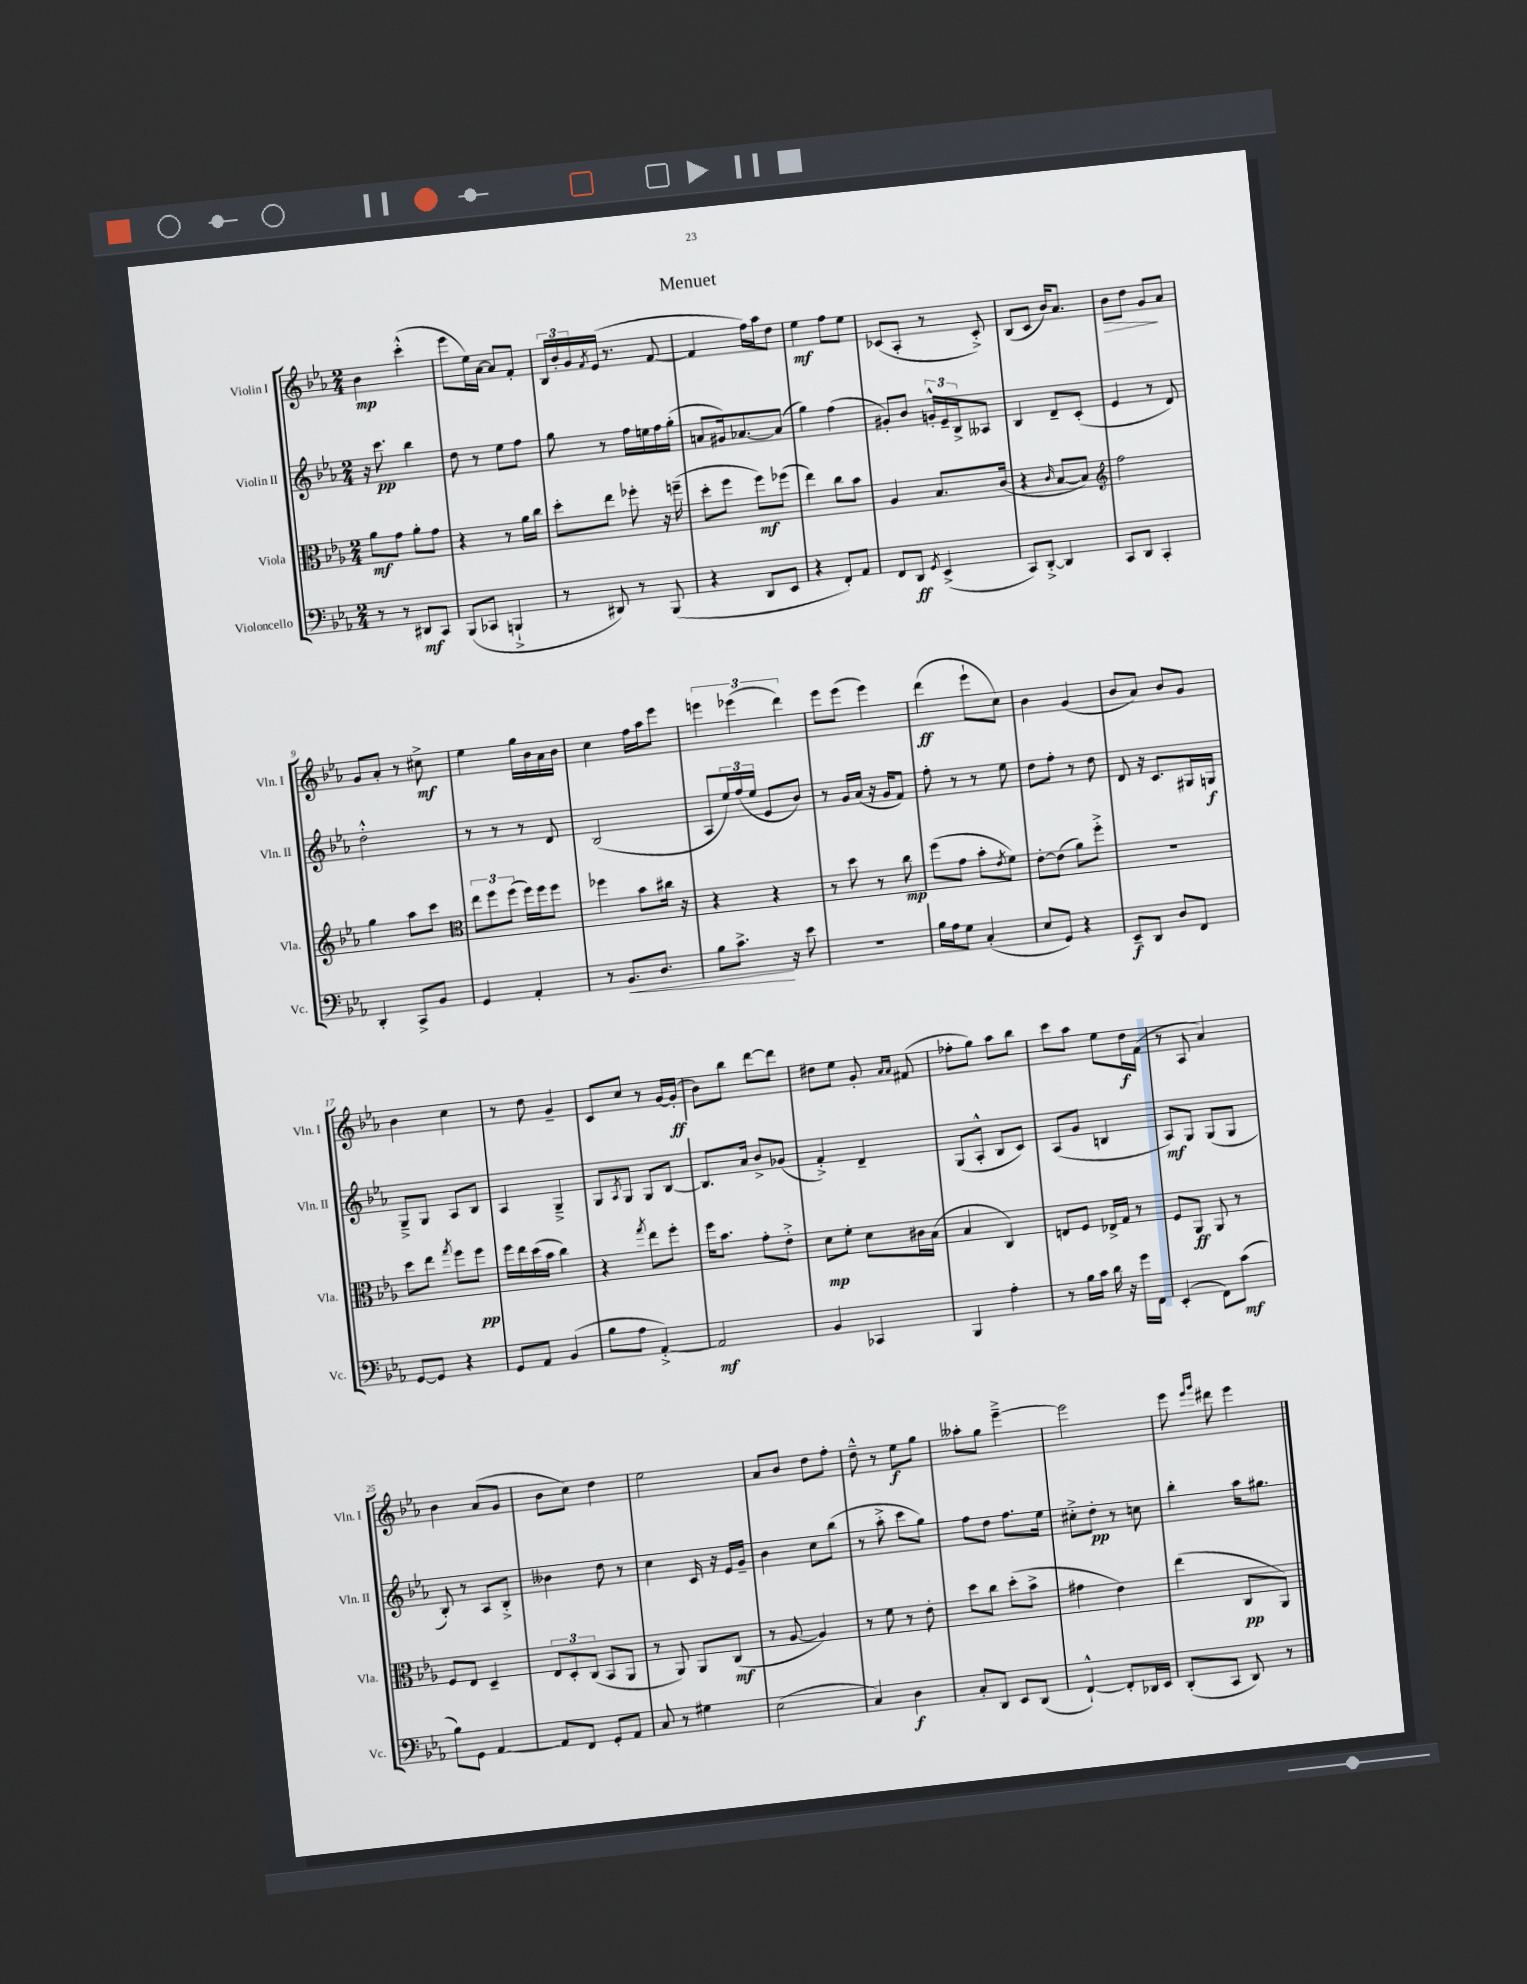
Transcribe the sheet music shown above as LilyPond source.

\header { title = "Menuet" }
<<
\new StaffGroup <<
\new Staff = "s0" \with { instrumentName = "Violin I" shortInstrumentName = "Vln. I" } {
    \clef treble \key ees \major \numericTimeSignature \time 2/4
    bes'4\mp c'''4-.-^( |
    ees'''8 ees''16) aes'16~ aes'8 f'8-. |
    \tuplet 3/2 { bes16 bes'16-. g'16 } \acciaccatura { f'8 } ees'16( r8. f'8~ |
    f'4 f''16) aes''16 d''8 |
    ees''4\mf f''8 ees''8 |
    ces'8( aes8-. r8 ces'8-.->) |
    bes8( c'8 bes'16) aes'8. |
    bes'8\> d''8 g'8\! aes'8 |
    g'8 aes'8-. r8 cis''8->\mf |
    ees''4 g''16 bes'16 aes'16 bes'16 |
    c''4 f''16 aes''16 ees'''8 |
    \tuplet 3/2 { e'''4 ees'''4( d'''4) } |
    ees'''8 ees'''8( ees'''4) |
    d'''4\ff( ees'''8-! c''8) |
    bes'4 g'4( |
    bes'8 aes'8) bes'8 g'8 |
    bes'4 c''4 |
    r8 d''8 g'4-- |
    c'8 c''8 r8 g'16~ g'16-.\ff( |
    bes'8) bes''8 d'''8~ d'''8 |
    dis''8 ees''8 g'8-. \grace { aes'16 aes'16 } fis'8( |
    fes''8-. g''8) aes''8 bes''8 |
    c'''8 aes''8 ees''8 d''16\f f'16( |
    r8 aes8 aes'4) |
    bes'4 aes'8( g'8 |
    bes'8 c''8) d''4 |
    ees''2 |
    aes'8 bes'8 d''8 f''8-. |
    d''8---^ r8 ees''8\f g''8 |
    aeses''8-. g''8 ees'''4~---> |
    ees'''2 |
    ees'''8 \grace { ees'''16 g'''16 } dis'''8 ees'''4 \bar "|." |
}
\new Staff = "s1" \with { instrumentName = "Violin II" shortInstrumentName = "Vln. II" } {
    \clef treble \key ees \major \numericTimeSignature \time 2/4
    r16 c'''8.\pp bes''4 |
    d''8 r8 ees''8 f''8 |
    g''8 r8 f''16 e''16 f''16 g''16-.( |
    a'8 gis'16) aes'8.~ aes'8( |
    g''4) f''4( |
    gis'8-.) bes'8 \tuplet 3/2 { g'16-.-^ ees'16-- bes16-> } aeses8 |
    bes4 d'8-- c'8-.( |
    ees'4 r8 d'8) |
    d''2-.-^ |
    r8 r8 r8 d'8 |
    bes2( |
    aes8 \tuplet 3/2 { ees''16) f''16( ees''16 } ees'8 bes'8) |
    r8 g'16 aes'16( r16 g'16 f'8) |
    f''8-. r8 r8 ees''8 |
    d''8 f''8-. r8 d''8 |
    d'8 r16 c'8. gis16 g16\f |
    g8---> g8 aes8 bes8 |
    aes4 g4---> |
    g8 \acciaccatura { aes8 } g8 g8 bes8~ |
    bes8. aes'16 bes'8-> ges'8( |
    f'4-.->) d'4-- |
    g8( aes8-.-^ bes8 c'8) |
    aes8( g'8 b4 |
    aes8\mf) g8 g8( g8 |
    bes8-.) r8 aes8 bes8-.-> |
    beses'4 d''8 r8 |
    c''4 c'16 r16 ees'16 g'16-- |
    bes'4 c''8 bes''8( |
    r8 aes''8-.-> c'''8 g''8) |
    f''8 d''8 f''8. ees''16 |
    cis''8-.-> d''8-.\pp r8 c''8 |
    bes''4-. aes''16 gis''8. \bar "|." |
}
\new Staff = "s2" \with { instrumentName = "Viola" shortInstrumentName = "Vla." } {
    \clef alto \key ees \major \numericTimeSignature \time 2/4
    aes'8\mf g'8 aes'8-. g'8 |
    r4 r8 aes'16 c''16 |
    d''8-. ees''8 fes''8-. r16 f''16--( |
    d''8-. f''8 f''8\mf) fes''8( |
    ees''4) c''8 bes'8 |
    aes4 bes8. c'16( |
    r4 \grace { c'16 } bes8~ bes8) |
    \clef treble f''2 |
    g''4 aes''8 c'''8 |
    \clef alto \tuplet 3/2 { ees''8 f''8 f''8( } f''16) f''16 f''8 |
    fes''4 bes'8 cis''16 r16 |
    r4 r4 |
    r8 d''8 r8 c''8\mp |
    f''8( g'8 bes'8-. \acciaccatura { ees'8 } f'8) |
    ees'8~-. ees'8( aes'8) f''8-.-> |
    r2 |
    d''8 ees''8 \acciaccatura { g''8 } f''8 f''8\pp |
    f''16 ees''16 d''16( bes'16 c''4) |
    r4 \acciaccatura { g''8 } ees''8 f''8-. |
    f''16 bes'8. g'8-. ees'8-.-> |
    d'8\mp f'8-. d'8 cis'16 bes16( |
    bes4 c4) |
    e8 f8 ees16-> g16 r8 |
    f8 aes,8\ff aes,8 r8 |
    f8 ees8 d4-- |
    \tuplet 3/2 { ees8 d8-. c8( } bes,8 aes,8 |
    r8 aes,8) aes,8 c8\mf( |
    r8 aes8~ aes4) |
    r8 f'8 r8 ees'8-. |
    d''8 c''8 d''8-.( bes'8-> |
    gis'4 ees'4) |
    ees''4( c8\pp aes,8) \bar "|." |
}
\new Staff = "s3" \with { instrumentName = "Violoncello" shortInstrumentName = "Vc." } {
    \clef bass \key ees \major \numericTimeSignature \time 2/4
    r8 r8 dis,8\mf c,8 |
    bes,,8( ces,8 b,,4-!-> |
    r8 dis,8) r8 bes,,8( |
    r4 d,8 ees,8 |
    r4 f,8-.) aes,8 |
    f,8 d,8\ff \acciaccatura { g,8 } ees,4->( |
    c,8) d,8~-.-> d,4 |
    c,8 d,8 c,4-. |
    d,4-. c,8-> bes,8 |
    g,4 aes,4-. |
    r8 bes,8.\< d8. |
    bes8 c'8.->\! r16 ees'8 |
    R2 |
    bes16 aes16 g8 c4-.( |
    ees8 g,8) r4 |
    ees,8--\f d,8 d8 f,8 |
    g,8~ g,8 r4 |
    g,8 aes,8 bes,4( |
    bes8 aes8 aes,4~-.->) |
    aes,2\mf |
    bes,4 ces,4 |
    bes,,4 aes4-. |
    r8 bes16 c'16 d'16 r16 g'16 f,16 |
    ees,4-.( f,8) c'8\mf( |
    bes8) g,8 aes,4~ |
    aes,8 f,8 g,8-. aes,8 |
    c8 r8 gis4 |
    ees2( |
    c4) d4\f |
    c8-. d,8 ees,8 d,8( |
    f,4~-!-^) f,8-. des,16 ees,16 |
    d,8-.( c,8 d,8) r8 \bar "|." |
}
>>
>>
